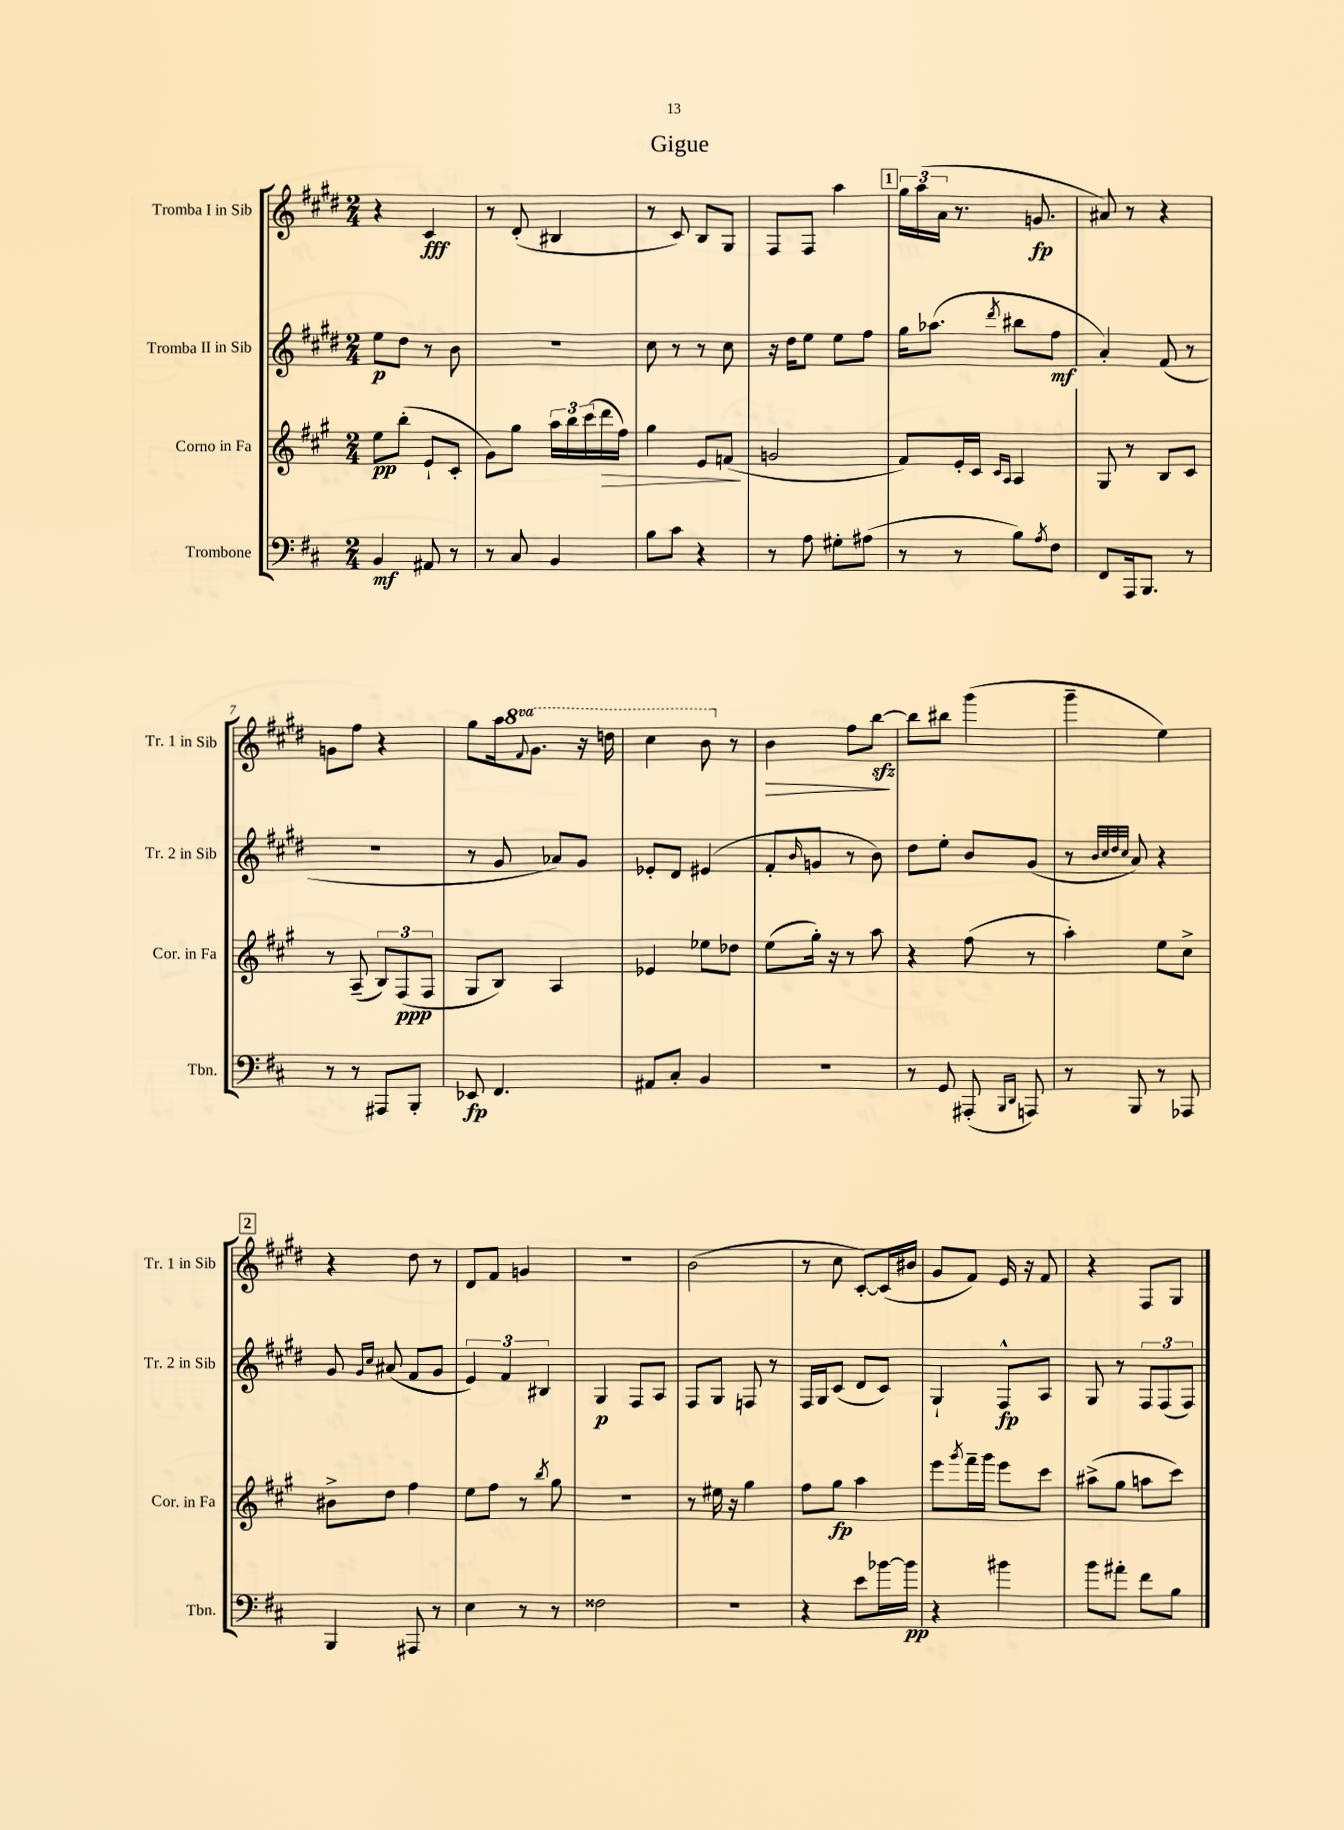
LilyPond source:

\header { title = "Gigue" }
<<
\new StaffGroup <<
\new Staff = "s0" \with { instrumentName = "Tromba I in Sib" shortInstrumentName = "Tr. 1 in Sib" } {
    \clef treble \key e \major \numericTimeSignature \time 2/4 \set Staff.ottavationMarkups = #ottavation-simple-ordinals
    r4 cis'4\fff |
    r8 dis'8-.( bis4 |
    r8 cis'8) b8 gis8 |
    fis8 fis8 a''4 |
    \mark \markup { \box "1" } \tuplet 3/2 { gis''16 a''16( a'16 } r8. g'8.\fp |
    ais'8) r8 r4 |
    g'8 fis''8 r4 |
    gis''8 a''16 \ottava #1 \appoggiatura { fis''8 } gis''8. r16 d'''16 |
    cis'''4 b''8 \ottava #0 r8 |
    b'4\> fis''8 b''8~\sfz\! |
    b''8 bis''8 gis'''4( |
    gis'''4-- e''4) |
    \mark \markup { \box "2" } r4 dis''8 r8 |
    dis'8 fis'8 g'4 |
    R2 |
    b'2( |
    r8 cis''8 cis'8~-.) cis'16( bis'16 |
    gis'8 fis'8) e'16 r16 fis'8 |
    r4 fis8 gis8 \bar "|." |
}
\new Staff = "s1" \with { instrumentName = "Tromba II in Sib" shortInstrumentName = "Tr. 2 in Sib" } {
    \clef treble \key e \major \numericTimeSignature \time 2/4
    e''8\p dis''8 r8 b'8 |
    R2 |
    cis''8 r8 r8 cis''8 |
    r16 dis''16 e''8 e''8 fis''8 |
    \mark \markup { \box "1" } gis''16 aes''8.( \acciaccatura { dis'''8 } bis''8 fis''8\mf |
    a'4-.) fis'8( r8 |
    R2 |
    r8 gis'8 aes'8) gis'8 |
    ees'8-. dis'8 eis'4( |
    fis'8-. \grace { b'16 } g'8 r8 b'8) |
    dis''8 e''8-. b'8 gis'8( |
    r8 \grace { b'32 cis''32 dis''32 cis''32 } a'8) r4 |
    \mark \markup { \box "2" } gis'8 \grace { gis'16 cis''16 } ais'8( fis'8 gis'8 |
    \tuplet 3/2 { e'4) fis'4 bis4 } |
    gis4\p fis8 a8 |
    fis8 gis8 f8 r8 |
    fis16 gis16 cis'8( dis'8 cis'8) |
    gis4-! fis8-^\fp a8 |
    gis8 r8 \tuplet 3/2 { fis8 fis8( fis8) } \bar "|." |
}
\new Staff = "s2" \with { instrumentName = "Corno in Fa" shortInstrumentName = "Cor. in Fa" } {
    \clef treble \key a \major \numericTimeSignature \time 2/4
    e''8\pp b''8-.( e'8-! cis'8-. |
    gis'8) gis''8 \tuplet 3/2 { a''16 b''16 cis'''16( } d'''16\> fis''16) |
    gis''4 e'8 f'8\!( |
    g'2 |
    \mark \markup { \box "1" } fis'8) e'16-. cis'16 \grace { cis'16 a16 } a4 |
    gis8 r8 b8 cis'8 |
    r8 a8--( \tuplet 3/2 { b8) fis8\ppp( fis8 } |
    gis8 b8) a4 |
    ees'4 ees''8 des''8 |
    e''8( gis''16-.) r16 r8 a''8 |
    r4 fis''8( r8 |
    a''4-.) e''8 cis''8-> |
    \mark \markup { \box "2" } bis'8-> d''8 fis''4 |
    e''8 fis''8 r8 \acciaccatura { b''8 } gis''8 |
    R2 |
    r8 eis''16 r16 gis''4 |
    fis''8 gis''8\fp a''4 |
    e'''8 \acciaccatura { gis'''8 } fis'''16-- gis'''16 e'''8 cis'''8 |
    ais''8->( gis''8 a''8 cis'''8) \bar "|." |
}
\new Staff = "s3" \with { instrumentName = "Trombone" shortInstrumentName = "Tbn." } {
    \clef bass \key d \major \numericTimeSignature \time 2/4
    b,4\mf ais,8 r8 |
    r8 cis8 b,4 |
    b8 cis'8 r4 |
    r8 a8 gis8-. ais8( |
    \mark \markup { \box "1" } r8 r8 b8) \acciaccatura { a8 } fis8 |
    fis,8 a,,16 b,,8. r8 |
    r8 r8 ais,,8 b,,8-. |
    ees,8\fp fis,4. |
    ais,8 cis8-. b,4 |
    R2 |
    r8 g,8 ais,,8-.( \grace { b,,16 d,16 } a,,8) |
    r8 b,,8 r8 aes,,8 |
    \mark \markup { \box "2" } b,,4 ais,,8 r8 |
    e4 r8 r8 |
    fisis2 |
    R2 |
    r4 e'8 bes'16~ bes'16\pp |
    r4 bis'4 |
    b'8 ais'8-. fis'8 b8 \bar "|." |
}
>>
>>
